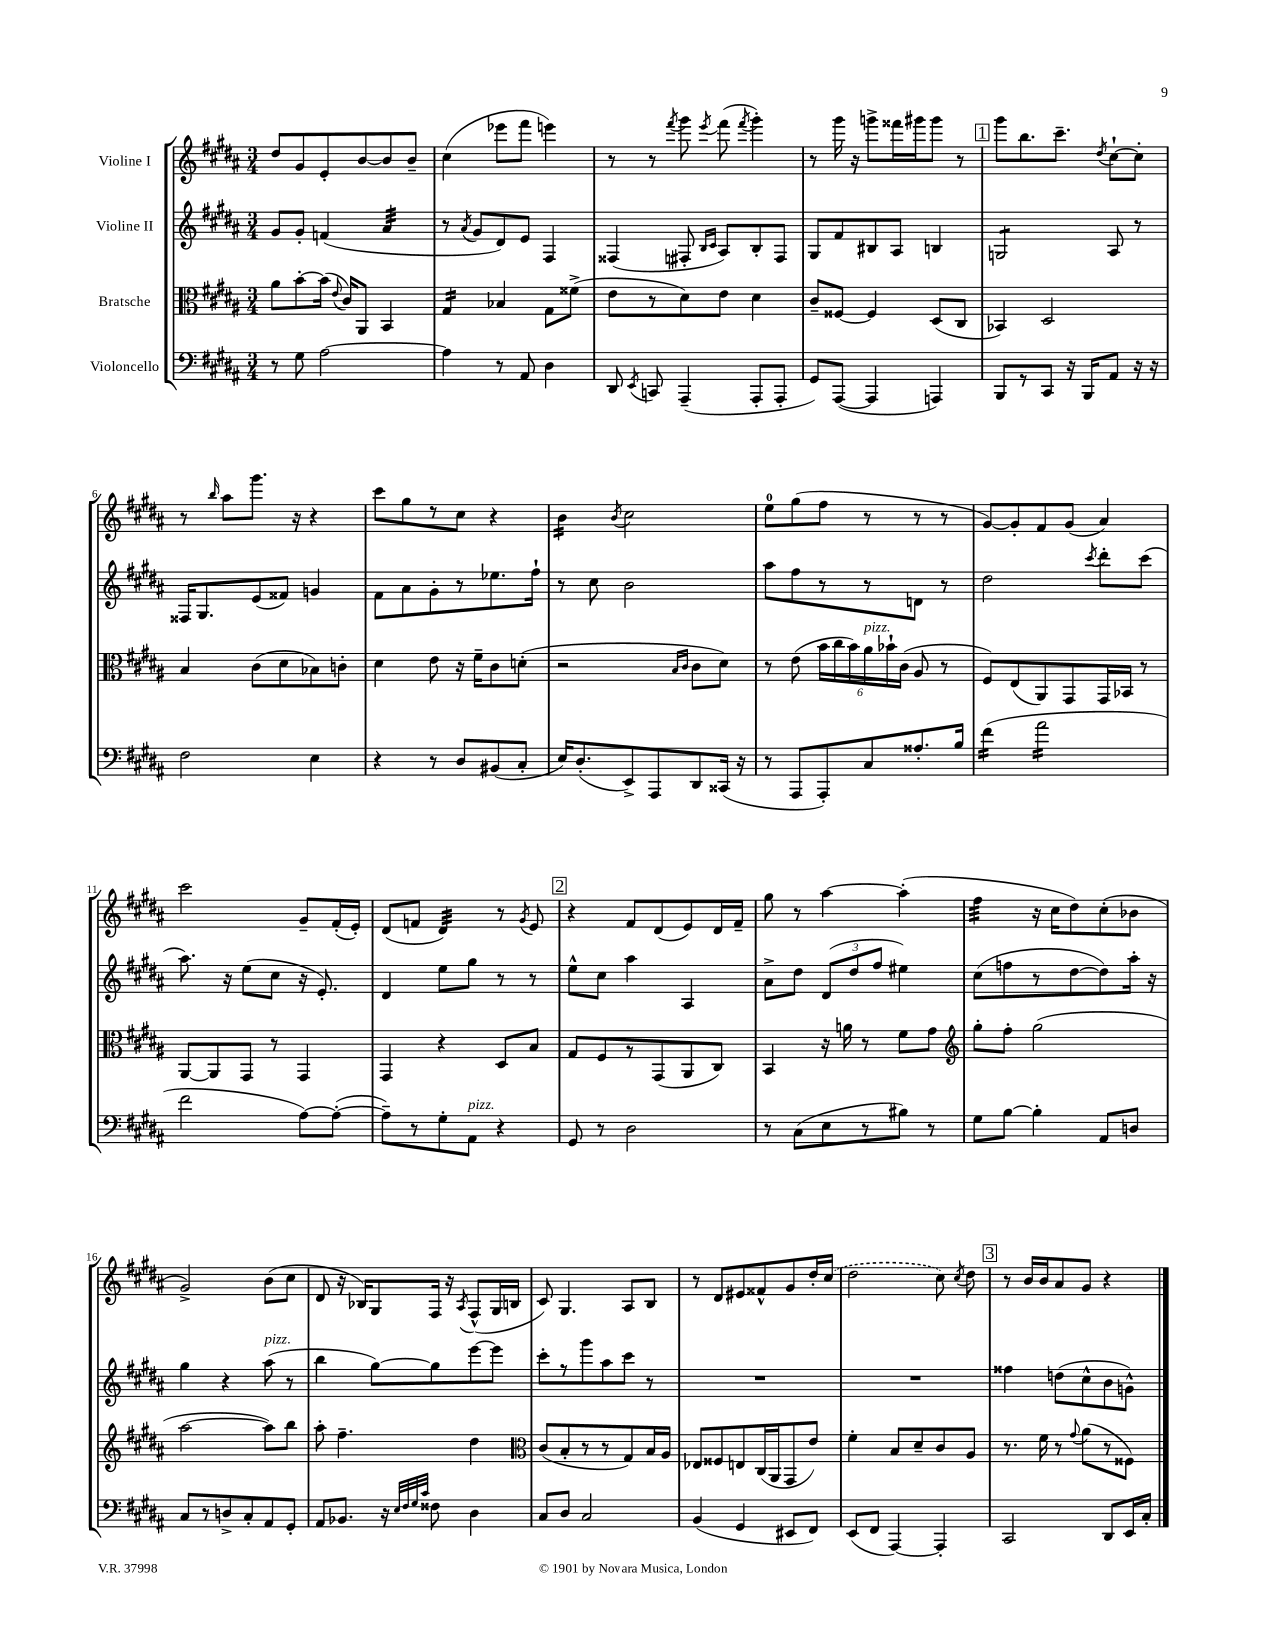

**kern	**kern	**kern	**kern
*staff4	*staff3	*staff2	*staff1
*clefF4	*clefC3	*clefG2	*clefG2
*k[f#c#g#d#a#]	*k[f#c#g#d#a#]	*k[f#c#g#d#a#]	*k[f#c#g#d#a#]
*M3/4	*M3/4	*M3/4	*M3/4
8r	8a#	8g#	8dd#
8G#	[8b'	8g#'	8g#
[2A#	(16b]	(4f	8e'
.	8qqe	.	.
.	16c#)	.	.
.	8AA#	.	[8b
.	4BB	4a#	8b]
.	.	.	8b~
=	=	=	=
4A#]	4G#	8r	(4cc#
.	.	8qa#	.
.	.	8g#	.
8r	4B-	8d#)	8eee-
8AA#	.	8e	8fff#
4D#	8G#	4F#	4eee)
.	(8f##^	.	.
=	=	=	=
8DD#	8e	(4F##	8r
8qEE	.	.	.
8CC	8r	.	8r
.	.	.	8qfff#
(4AAA#~	8d#)	8F#'	8ggg#
.	.	16qqB	.
.	.	16qqc#	8qeee
.	8e	8A#)	(8fff#
.	.	.	8qfff#
8AAA#'	4d#	8B'	4ggg#')
8AAA#'	.	8F#	.
=	=	=	=
8GG#)	8c#~	8G#	8r
([8AAA#	[8F##	8f#	16ggg#
.	.	.	16r
4AAA#]	4F##]	8B#	8ggg^
.	.	8A#	16fff##
.	.	.	16ggg#
4AAA)	(8D#	4B	8ggg#
.	8C#	.	8r
=	=	=	=
8BBB	4BB-)	2G	8ggg#
8r	.	.	8.bb
8CC#	2D#	.	.
.	.	.	8.ccc#~
16r	.	.	.
16BBB	.	.	.
.	.	.	8qdd#
8AA#	.	8A#	[8cc#`
16r	.	8r	8cc#']
16r	.	.	.
=	=	=	=
2F#	4B	16F##	8r
.	.	8.G#	.
.	.	.	16qqbb
.	.	.	8aa#
.	(8c#	(8e	8.ggg#
.	8d#	8f##)	.
.	.	.	16r
4E	8B-)	4g	4r
.	8c'	.	.
=	=	=	=
4r	4d#	8f#	8ccc#
.	.	8a#	8gg#
8r	8e	8g#'	8r
8D#	16r	8r	8cc#
.	16f#~	.	.
(8BB#	8c#	8.ee-	4r
8C#'	(8d'	.	.
.	.	16ff#`	.
=	=	=	=
16E)	2r	8r	4b
(8.D#'	.	.	.
.	.	8cc#	.
.	.	.	8qb
8EE^)	.	2b	2cc#
8AAA#	.	.	.
.	16qqB	.	.
.	16qqc#	.	.
8DD#	8c#	.	.
(16CC##	8d#)	.	.
16r	.	.	.
=	=	=	=
8r	8r	8aa#	8ee
8AAA#	(8e	8ff#	(8gg#
8AAA#')	24b	8r	8ff#
.	24cc#	.	.
.	24b)	.	.
8C#	24a#	8r	8r
.	24b-`	.	.
.	(24c#	.	.
8.A##'	8A#	8d	8r
.	8r	8r	8r
16B	.	.	.
=	=	=	=
(4f#	8F#)	2dd#	[8g#)
.	(8E	.	8g#']
2a#	8AA#)	.	8f#
.	8GG#	.	(8g#
.	.	8qccc#	.
.	16GG#	8ddd#'	4a#)
.	16BB-	.	.
.	8r	(8ccc#	.
=	=	=	=
2f#	[8AA#	8.aa#)	2ccc#
.	8AA#]	.	.
.	.	16r	.
.	8GG#	(8ee	.
.	8r	8cc#	.
[8A#)	4GG#	16r	8g#~
.	.	8.e')	.
(8A#'_	.	.	(16f#'
.	.	.	16e')
=	=	=	=
8A#~])	4GG#	4d#	(8d#
8r	.	.	8f
8G#'	4r	8ee	4d#)
8AA#	.	8gg#	.
4r	8D#	8r	8r
.	.	.	8qg#
.	8B	8r	8e
=	=	=	=
8GG#	8G#	8ee^^	4r
8r	8F#	8cc#	.
2D#	8r	4aa#	8f#
.	(8GG#	.	(8d#
.	8AA#	4A#	8e)
.	8C#)	.	16d#
.	.	.	16f#~
=	=	=	=
8r	4BB	8a#^	8gg#
(8C#	.	8dd#	8r
8E	16r	(12d#	[4aa#
.	16a	.	.
.	.	12dd#	.
8r	8r	.	.
.	.	12ff#	.
8B#)	8f#	4ee#)	(4aa#']
8r	8g#	.	.
=	=	=	=
*	*clefG2	*	*
8G#	8gg#'	(8cc#	4ff#
[8B	8ff#'	8ff	.
4B']	(2gg#	8r	16r
.	.	.	16cc#
.	.	[8dd#	8dd#)
8AA#	.	8dd#])	(8cc#'
8D	.	16aa#'	8b-
.	.	16r	.
=	=	=	=
8C#	[2aa#	4gg#	2g#^)
8r	.	.	.
8D^	.	4r	.
8C#'	.	.	.
8AA#	8aa#])	(8aa#	(8b
8GG#'	8bb	8r	8cc#
=	=	=	=
8AA#	8aa#'	4bb	8d#
8.BB-	4.ff#~	.	16r
.	.	.	16B-)
.	.	[8gg#)	8G#
16r	.	.	.
32qqE	.	.	.
32qqF#	.	.	.
32qqG#	.	.	.
32qqc#	.	.	.
8F##	.	8gg#]	16F#
.	.	.	16r
.	.	.	8qA#
4D#	4dd#	[8eee	(8F#^^
.	.	8eee]	16G#
.	.	.	16B
=	=	=	=
*	*clefC3	*	*
8C#	(8c#	8ccc#'	8c#)
8D#	8B'	8r	4.G#
2C#	8r	8ggg#	.
.	8r	8aa#	.
.	8G#)	8ccc#	8A#
.	16B	8r	8B
.	16A#	.	.
=	=	=	=
(4BB	8E-	2.r	8r
.	8F##	.	8d#
4GG#	8E	.	8e#
.	(16C#	.	8f##^^
.	16AA#	.	.
8EE#	8GG#	.	8g#
8FF#)	8e)	.	16dd#'
.	.	.	(16cc#
=	=	=	=
(8EE	4f#'	2.r	2dd#
8FF#	.	.	.
[4AAA#)	8B	.	.
.	8d#~	.	.
4AAA#']	8c#	.	8cc#)
.	.	.	8qcc#
.	8A#	.	8dd#
=	=	=	=
2CC#	8.r	4ff##	8r
.	.	.	16b
.	16f#	.	16b
.	8r	(8dd	8a#
.	8qqg#	.	.
.	(8a#	8cc#^^	8g#
8DD#	8r	8b	4r
16EE	8F##)	8g^^)	.
16C#'	.	.	.
==	==	==	==
*-	*-	*-	*-
